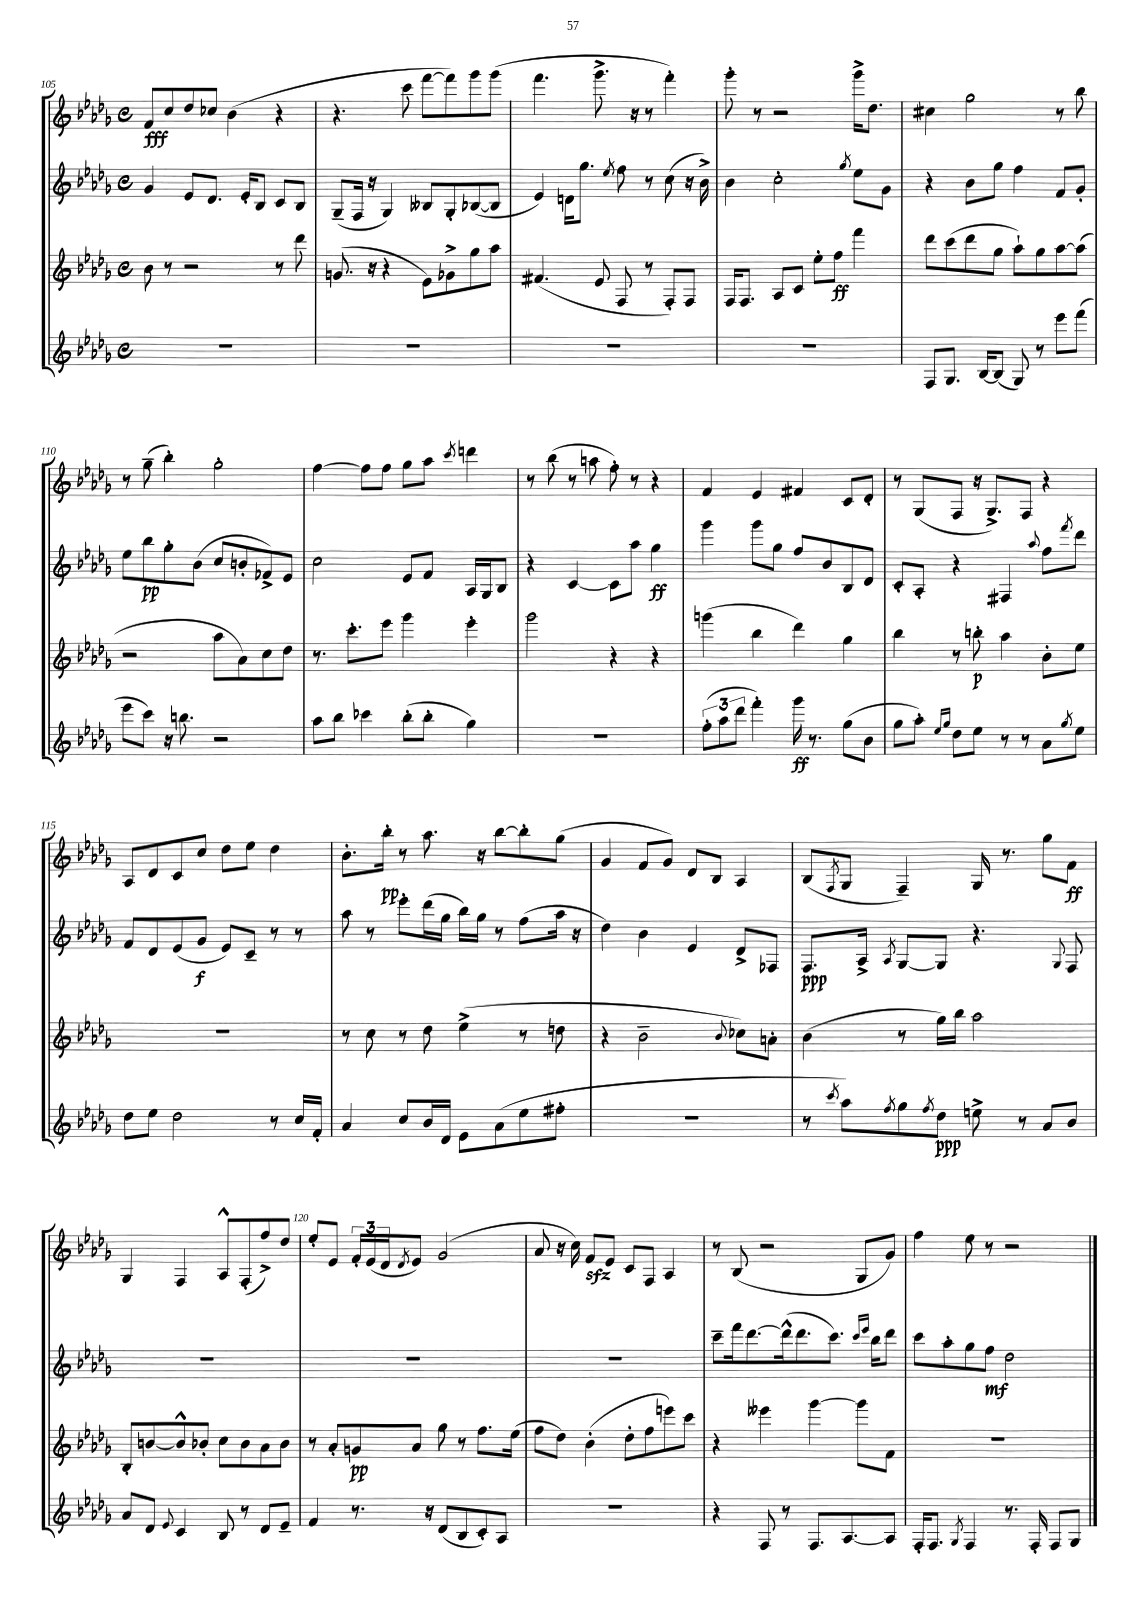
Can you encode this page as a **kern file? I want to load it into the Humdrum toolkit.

**kern	**dynam	**kern	**dynam	**kern	**dynam	**kern	**dynam
*part4	*part4	*part3	*part3	*part2	*part2	*part1	*part1
*staff4	*staff4	*staff3	*staff3	*staff2	*staff2	*staff1	*staff1
*clefG2	*	*clefG2	*	*clefG2	*	*clefG2	*
*k[b-e-a-d-g-]	*	*k[b-e-a-d-g-]	*	*k[b-e-a-d-g-]	*	*k[b-e-a-d-g-]	*
*M4/4	*	*M4/4	*	*M4/4	*	*M4/4	*
*met(c)	*	*met(c)	*	*met(c)	*	*met(c)	*
=105	=105	=105	=105	=105	=105	=105	=105
1r	.	8b-\	.	4g-/	.	8f/L	fff
.	.	8r	.	.	.	8cc/	.
.	.	2r	.	8e-/L	.	8dd-/	.
.	.	.	.	8.d-/J	.	8cc-X/J	.
.	.	.	.	.	.	(4b-\	.
.	.	.	.	16e-'/KL	.	.	.
.	.	.	.	8B-/J	.	.	.
.	.	8r	.	8c/L	.	4r	.
.	.	8ddd-\	.	8B-/J	.	.	.
=106	=106	=106	=106	=106	=106	=106	=106
1r	.	(8.gn/	.	(8G-~/L	.	4.r	.
.	.	.	.	16F/Jk	.	.	.
.	.	16r	.	16r	.	.	.
.	.	4r	.	4G-/)	.	.	.
.	.	.	.	.	.	8ccc\	.
.	.	8e-\L)	.	8B--X/L	.	[8fff\L	.
.	.	8g-X^\	.	8G-'/	.	8fff\])	.
.	.	8gg-\	.	([8B-X/	.	8ggg-\	.
.	.	8aa-\J	.	8B-/J]	.	(8ggg-\J	.
=107	=107	=107	=107	=107	=107	=107	=107
1r	.	(4.f#X/	.	4e-/)	.	4.fff\	.
.	.	.	.	16dn\KL	.	.	.
.	.	.	.	8.gg-\J	.	.	.
.	.	8e-/	.	.	.	8.ggg-^\	.
.	.	.	.	8qee-/	.	.	.
.	.	8F/	.	8ff\	.	.	.
.	.	.	.	.	.	16r	.
.	.	8r	.	8r	.	8r	.
.	.	8F'/L)	.	(8cc\	.	4fff'\)	.
.	.	8F/J	.	16r	.	.	.
.	.	.	.	16b-^\)	.	.	.
=108	=108	=108	=108	=108	=108	=108	=108
1r	.	16F/KL	.	4b-\	.	8ggg-'\	.
.	.	8.F/J	.	.	.	.	.
.	.	.	.	.	.	8r	.
.	.	8A-/L	.	2cc'\	.	2r	.
.	.	8c/J	.	.	.	.	.
.	.	8ee-'\L	.	.	.	.	.
.	.	8ff\J	ff	.	.	.	.
.	.	.	.	8qgg-/	.	.	.
.	.	4fff\	.	8ee-\L	.	16ggg-^\KL	.
.	.	.	.	.	.	8.dd-\J	.
.	.	.	.	8g-\J	.	.	.
=109	=109	=109	=109	=109	=109	=109	=109
8F/L	.	8ddd-\L	.	4r	.	4cc#X\	.
8.G-/J	.	(8ccc\	.	.	.	.	.
.	.	8ddd-\	.	8b-\L	.	2gg-\	.
[16B-/KL	.	.	.	.	.	.	.
(8B-/J]	.	8gg-\J	.	8gg-\J	.	.	.
8G-/)	.	8aa-`\L)	.	4ff\	.	.	.
8r	.	8gg-\	.	.	.	.	.
8eee-\L	.	[8aa-\	.	8f/L	.	8r	.
(8fff\J	.	(8aa-\J]	.	8g-'/J	.	8bb-\	.
!!LO:LB:g=z
=110	=110	=110	=110	=110	=110	=110	=110
8eee-\L	.	2r	.	8ee-\L	.	8r	.
8ccc\J)	.	.	.	8bb-\	pp	(8gg-~\	.
16r	.	.	.	8gg-'\	.	4bb-'\)	.
8.bbn\	.	.	.	.	.	.	.
.	.	.	.	(8b-\J	.	.	.
2r	.	8aa-\L	.	8cc/L	.	2gg-'\	.
.	.	8a-\)	.	8bn'/	.	.	.
.	.	8cc\	.	8f-X^/)	.	.	.
.	.	8dd-\J	.	8e-/J	.	.	.
=111	=111	=111	=111	=111	=111	=111	=111
8aa-\L	.	8.r	.	2cc\	.	[4ff\	.
8bb-\J	.	.	.	.	.	.	.
.	.	8.ccc'\L	.	.	.	.	.
4ccc-X\	.	.	.	.	.	8ff\L]	.
.	.	8eee-\J	.	.	.	8ff\J	.
(8bb-'\L	.	4ggg-\	.	8e-/L	.	8gg-\L	.
8bb-'\J	.	.	.	8f/J	.	8aa-\J	.
.	.	.	.	.	.	8qccc/	.
4gg-\)	.	4eee-'\	.	16A-/LL	.	4dddn\	.
.	.	.	.	16G-/J	.	.	.
.	.	.	.	8B-/J	.	.	.
=112	=112	=112	=112	=112	=112	=112	=112
1r	.	2ggg-\	.	4r	.	8r	.
.	.	.	.	.	.	(8bb-\	.
.	.	.	.	[4c/	.	8r	.
.	.	.	.	.	.	8aan\	.
.	.	4r	.	8c\L]	.	8ff'\)	.
.	.	.	.	8aa-\J	.	8r	.
.	.	4r	.	4gg-\	ff	4r	.
=113	=113	=113	=113	=113	=113	=113	=113
(12ff'\L	.	(4gggn\	.	4ggg-\	.	4f/	.
12aa-\	.	.	.	.	.	.	.
12ddd-\J	.	.	.	.	.	.	.
4fff'\)	.	4bb-\	.	8ggg-\L	.	4e-/	.
.	.	.	.	8gg-\J	.	.	.
16ggg-\	ff	4ddd-\)	.	8ff/L	.	4f#X/	.
8.r	.	.	.	.	.	.	.
.	.	.	.	8b-/	.	.	.
(8gg-\L	.	4gg-\	.	8B-/	.	8c/L	.
8b-\J	.	.	.	8d-/J	.	8d-'/J	.
=114	=114	=114	=114	=114	=114	=114	=114
8gg-\L	.	4bb-\	.	8c'/L	.	8r	.
8aa-'\J)	.	.	.	8A-'/J	.	(8G-/L	.
16qqee-/LL	.	.	.	.	.	.	.
16qqgg-/JJ	.	.	.	.	.	.	.
8dd-\L	.	8r	.	4r	.	8F/J	.
8ee-\J	.	8bbn'\	p	.	.	16r	.
.	.	.	.	.	.	8.G-^/L)	.
8r	.	4aa-\	.	4F#X/	.	.	.
8r	.	.	.	.	.	8F/J	.
.	.	.	.	8qqaa-/	.	.	.
8a-\L	.	8b-'\L	.	8ff\L	.	4r	.
8qgg-/	.	.	.	8qfff/	.	.	.
8ee-\J	.	8ee-\J	.	8ddd-\J	.	.	.
!!LO:LB:g=z
=115	=115	=115	=115	=115	=115	=115	=115
8dd-\L	.	1r	.	8f/L	.	8A-/L	.
8ee-\J	.	.	.	8d-/	.	8d-/	.
2dd-\	.	.	.	(8e-/	.	8c/	.
.	.	.	.	8g-/J	f	8cc/J	.
.	.	.	.	8e-/L)	.	8dd-\L	.
.	.	.	.	8c~/J	.	8ee-\J	.
8r	.	.	.	8r	.	4dd-\	.
16cc/LL	.	.	.	8r	.	.	.
16f'/JJ	.	.	.	.	.	.	.
=116	=116	=116	=116	=116	=116	=116	=116
4a-/	.	8r	.	8aa-\	.	8.b-'\L	.
.	.	8cc\	.	8r	.	.	.
.	.	.	.	.	.	16bb-'\Jk	pp
8cc/L	.	8r	.	8eee-'\L	.	8r	.
16b-/L	.	8dd-\	.	(16ddd-\L	.	8.aa-\	.
16d-/JJ	.	.	.	16gg-\JJ	.	.	.
8e-\L	.	(4ee-^\	.	16bb-\LL)	.	.	.
.	.	.	.	16gg-\JJ	.	16r	.
(8a-\	.	.	.	8r	.	[8bb-\L	.
8ee-\	.	8r	.	(8ff\L	.	8bb-'\]	.
8ff#X'\J	.	8ddn\	.	16aa-\Jk	.	(8gg-\J	.
.	.	.	.	16r	.	.	.
=117	=117	=117	=117	=117	=117	=117	=117
1r	.	4r	.	4dd-\)	.	4g-/	.
.	.	2b-~\	.	4b-\	.	8f/L	.
.	.	.	.	.	.	8g-/J)	.
.	.	.	.	4e-/	.	8d-/L	.
.	.	.	.	.	.	8B-/J	.
.	.	8qqb-/	.	.	.	.	.
.	.	8cc-X\L)	.	8d-^/L	.	4A-/	.
.	.	8an'\J	.	8F-X/J	.	.	.
=118	=118	=118	=118	=118	=118	=118	=118
8r	.	(4b-\	.	8.F/L	ppp	(8B-/L	.
8qccc/	.	.	.	.	.	8qF/	.
8aa-\L)	.	.	.	.	.	8G-/J	.
.	.	.	.	16A-^/Jk	.	.	.
8qff/	.	.	.	8qA-/	.	.	.
8gg-\	.	8r	.	[8G-/L	.	4F~/)	.
8qff/	.	.	.	.	.	.	.
8dd-\J	ppp	16gg-\LL)	.	8G-/J]	.	.	.
.	.	16bb-\JJ	.	.	.	.	.
8een^\	.	2aa-\	.	4.r	.	16G-/	.
.	.	.	.	.	.	8.r	.
8r	.	.	.	.	.	.	.
8a-/L	.	.	.	.	.	8gg-\L	.
.	.	.	.	8qqG-/	.	.	.
8b-/J	.	.	.	8F/	.	8f\J	ff
!!LO:LB:g=z
=119	=119	=119	=119	=119	=119	=119	=119
8a-/L	.	8B-'/L	.	1r	.	4G-/	.
8d-/J	.	[8bn/	.	.	.	.	.
8qqe-/	.	.	.	.	.	.	.
4c/	.	8b^^/]	.	.	.	4F/	.
.	.	8b-X'/J	.	.	.	.	.
8B-/	.	8cc\L	.	.	.	8A-^^/L	.
8r	.	8b-\	.	.	.	(8F'/	.
8d-/L	.	8a-\	.	.	.	8ff^/)	.
8e-~/J	.	8b-\J	.	.	.	8dd-/J	.
=120	=120	=120	=120	=120	=120	=120	=120
4f/	.	8r	.	1r	.	8ee-'/L	.
.	.	8a-'/L	.	.	.	8e-/J	.
8.r	.	8gn/	pp	.	.	24f'/LL	.
.	.	.	.	.	.	(24e-/	.
.	.	.	.	.	.	24d-/J	.
.	.	.	.	.	.	8qd-/	.
.	.	8a-/J	.	.	.	8e-/J)	.
16r	.	.	.	.	.	.	.
(8d-/L	.	8gg-\	.	.	.	(2g-/	.
8B-/	.	8r	.	.	.	.	.
8c'/)	.	8.ff\L	.	.	.	.	.
8A-/J	.	.	.	.	.	.	.
.	.	(16ee-\Jk	.	.	.	.	.
=121	=121	=121	=121	=121	=121	=121	=121
1r	.	8ff\L	.	1r	.	8a-/	.
.	.	8dd-\J)	.	.	.	16r	.
.	.	.	.	.	.	16cc\)	.
.	.	(4b-'\	.	.	.	8fzz/L	.
.	.	.	.	.	.	8e-/J	.
.	.	8dd-'\L	.	.	.	8c/L	.
.	.	8ff\	.	.	.	8F/J	.
.	.	8eeen\)	.	.	.	4A-/	.
.	.	8ccc\J	.	.	.	.	.
=122	=122	=122	=122	=122	=122	=122	=122
4r	.	4r	.	8ccc~\L	.	8r	.
.	.	.	.	16fff\k	.	(8B-/	.
.	.	.	.	[8.ddd-\	.	.	.
8F/	.	4eee--X\	.	.	.	2r	.
8r	.	.	.	(16ddd-^^\k]	.	.	.
.	.	.	.	8.ddd-\	.	.	.
8.F/L	.	[4ggg-\	.	.	.	.	.
.	.	.	.	8.ccc\J)	.	.	.
[8.A-/	.	.	.	.	.	.	.
.	.	8ggg-\L]	.	.	.	8G-/L	.
.	.	.	.	16qqccc/LL	.	.	.
.	.	.	.	16qqeee-/JJ	.	.	.
.	.	.	.	16bb-\KL	.	.	.
8A-/J]	.	8f\J	.	8ddd-\J	.	8g-/J)	.
=123	=123	=123	=123	=123	=123	=123	=123
16F'/KL	.	1r	.	8ccc\L	.	4ff\	.
8.F/J	.	.	.	.	.	.	.
.	.	.	.	8aa-'\	.	.	.
8qG-/	.	.	.	.	.	.	.
4F/	.	.	.	8gg-\	.	8ee-\	.
.	.	.	.	8ff\J	mf	8r	.
8.r	.	.	.	2dd-\	.	2r	.
16F'/	.	.	.	.	.	.	.
8F/L	.	.	.	.	.	.	.
8G-/J	.	.	.	.	.	.	.
==	==	==	==	==	==	==	==
*-	*-	*-	*-	*-	*-	*-	*-
